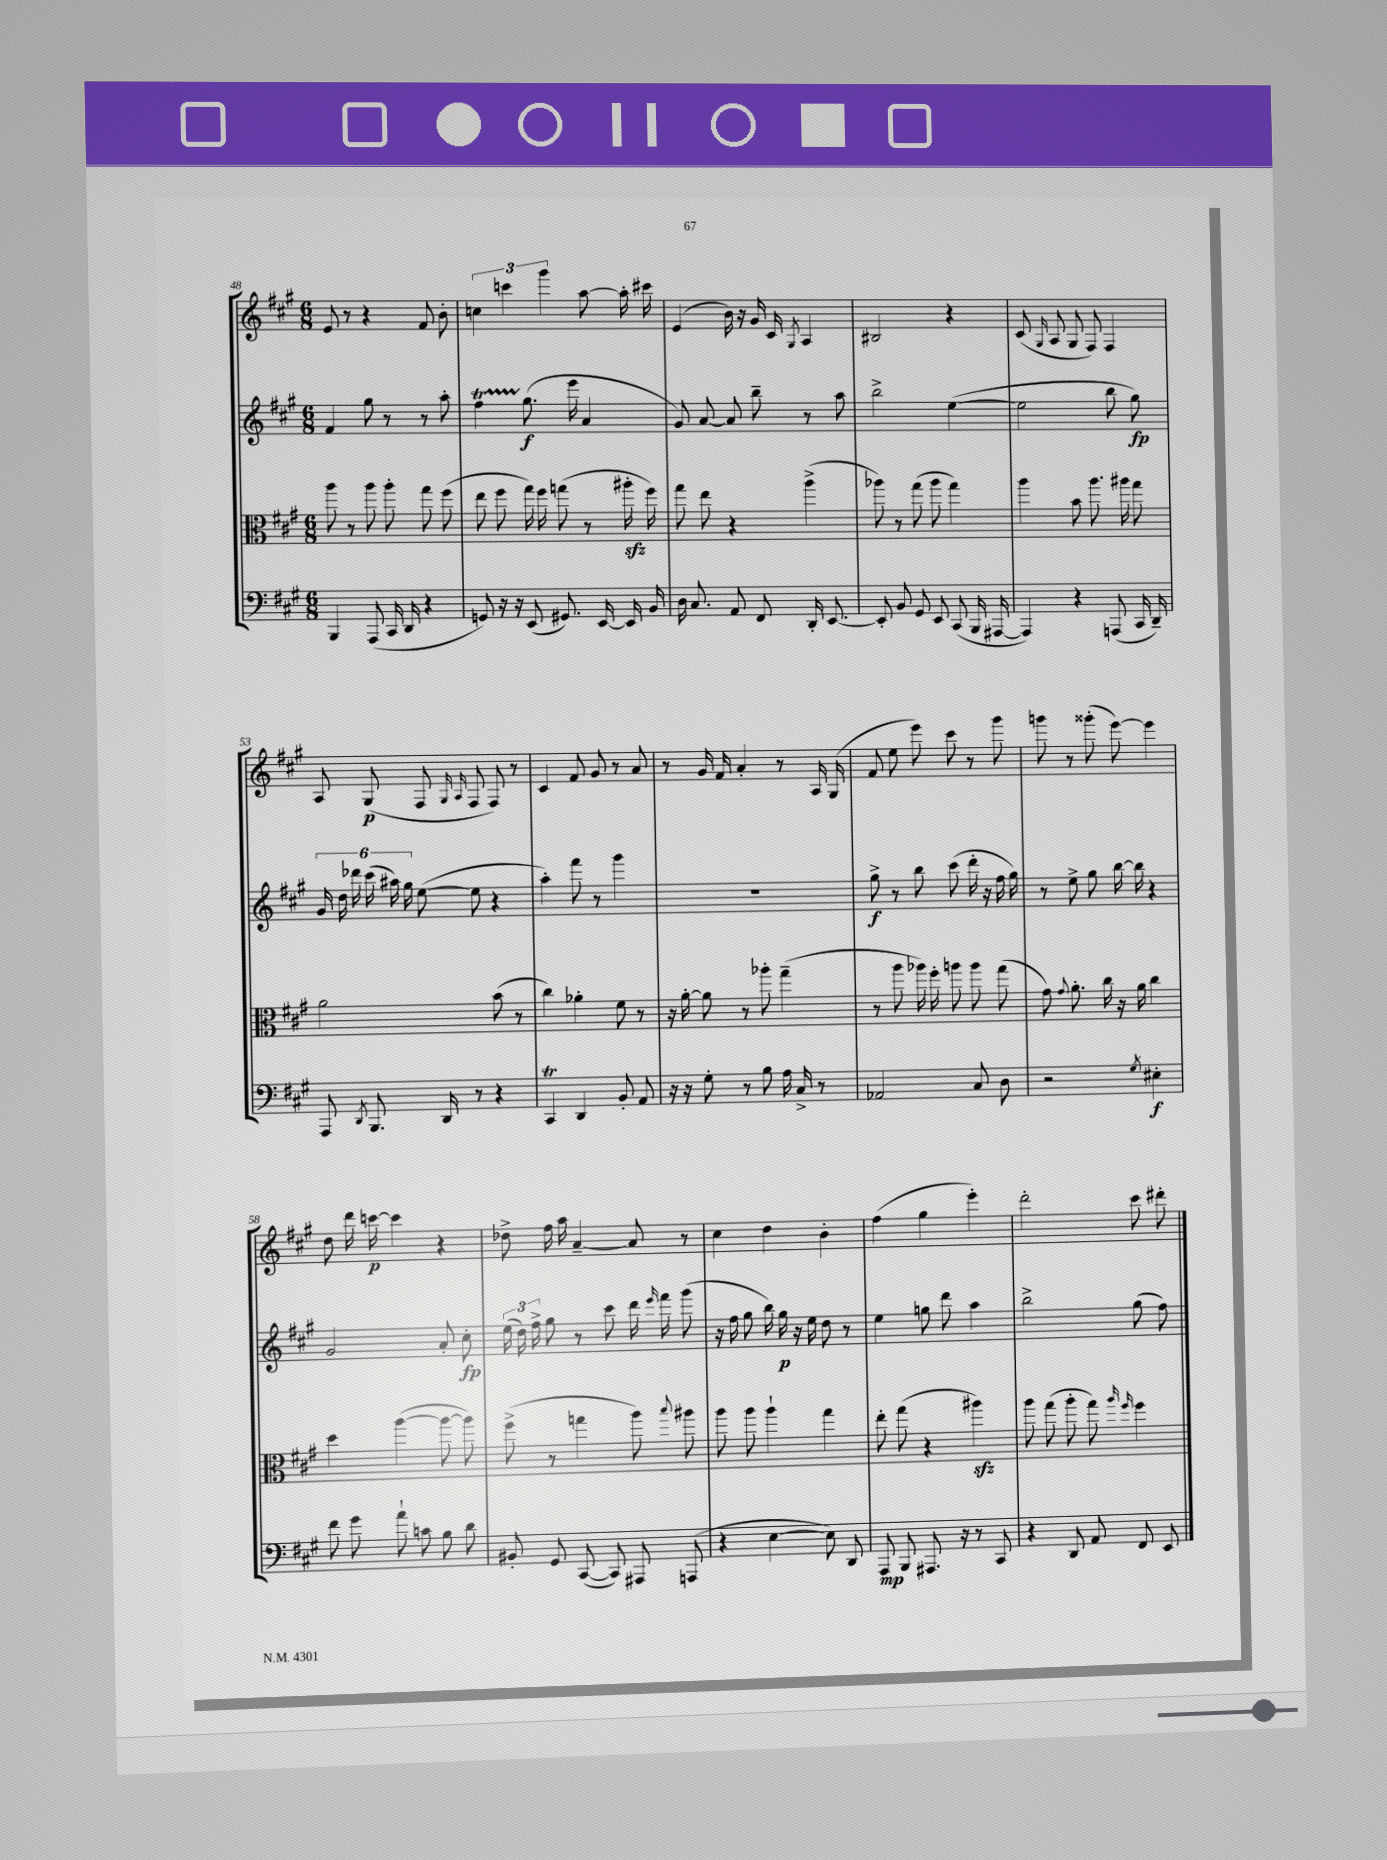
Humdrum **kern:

**kern	**dynam	**kern	**kern	**dynam	**kern	**dynam
*part4	*part4	*part3	*part2	*part2	*part1	*part1
*staff4	*staff4	*staff3	*staff2	*staff2	*staff1	*staff1
*clefF4	*	*clefC3	*clefG2	*	*clefG2	*
*k[f#c#g#]	*	*k[f#c#g#]	*k[f#c#g#]	*	*k[f#c#g#]	*
*M6/8	*	*M6/8	*M6/8	*	*M6/8	*
=48	=48	=48	=48	=48	=48	=48
4BBB/	.	8aa\	4f#/	.	8e/	.
.	.	8r	.	.	8r	.
(8AAA/	.	8aa\	8gg#\	.	4r	.
16CC#/	.	8aa'\	8r	.	.	.
16DD/	.	.	.	.	.	.
4r	.	8gg#\	8r	.	8f#/	.
.	.	(8ff#\	8aa'\	.	8b'\	.
=49	=49	=49	=49	=49	=49	=49
8GGn/)	.	8ee\	4ff#T\	.	6ccn\	.
16r	.	8ff#\	.	.	.	.
.	.	.	.	.	6cccn\	.
16r	.	.	.	.	.	.
(8EE/	.	16gg#\)	(8.gg#\	f	.	.
.	.	16ff#\	.	.	.	.
.	.	.	.	.	6ggg#\	.
8.GG#X/)	.	(8ggn\	.	.	.	.
.	.	.	16eee\	.	.	.
.	.	8r	4a/	.	[8aa\	.
[16EE/	.	.	.	.	.	.
16EE/]	.	16aa#Xzz'\	.	.	16aa'\]	.
16BB/	.	16ff#\)	.	.	16ccc#X\	.
=50	=50	=50	=50	=50	=50	=50
16D\	.	8gg#\	8g#/)	.	(4e/	.
8.C#/	.	.	.	.	.	.
.	.	8ee\	[8a/	.	.	.
8AA/	.	4r	8a/]	.	16b\)	.
.	.	.	.	.	16r	.
8FF#/	.	.	8bb~\	.	16g#/	.
.	.	.	.	.	16c#/	.
.	.	.	.	.	8qG#/	.
16DD'/	.	(4aa^\	8r	.	4A/	.
[8.EE/	.	.	.	.	.	.
.	.	.	8aa\	.	.	.
=51	=51	=51	=51	=51	=51	=51
8EE'/]	.	8aa-X\)	2bb^\	.	2B#X/	.
8BB/	.	8r	.	.	.	.
8GG#/	.	(8gg#\	.	.	.	.
8EE/	.	8aa-\	.	.	.	.
(8CC#/	.	4gg#\)	([4ee\	.	4r	.
16BBB/	.	.	.	.	.	.
[16AAA#X/	.	.	.	.	.	.
=52	=52	=52	=52	=52	=52	=52
4AAA#/])	.	4aa\	2ee\]	.	(8c#/	.
.	.	.	.	.	16qqG#/	.
.	.	.	.	.	8A/	.
4r	.	8b\	.	.	8G#/	.
.	.	8.aa\	.	.	8F#/)	.
(8AAAn/	.	.	8bb\	.	4F#/	.
.	.	16aa#X\	.	.	.	.
16CC#/	.	8gg#\	8gg#\)	fp	.	.
16DD~/)	.	.	.	.	.	.
!!LO:LB:g=z
=53	=53	=53	=53	=53	=53	=53
8AAA/	.	2a\	24g#/	.	8A/	.
.	.	.	24dd\	.	.	.
.	.	.	24ddd-X\	.	.	.
8qDD/	.	.	.	.	.	.
8.BBB/	.	.	(24ccc#\	.	(8G#/	p
.	.	.	24aa#X\)	.	.	.
.	.	.	24gg#\	.	.	.
.	.	.	([8ee\	.	8F#/	.
16DD/	.	.	.	.	.	.
.	.	.	.	.	16qqG#/	.
.	.	.	.	.	16qqA/	.
8r	.	.	8ee\]	.	8F#/	.
4r	.	(8b\	4r	.	8F#/)	.
.	.	8r	.	.	8r	.
=54	=54	=54	=54	=54	=54	=54
4CC#t/	.	4cc#\)	4aa'\)	.	4c#/	.
4DD/	.	4a-X'\	8fff#\	.	8f#/	.
.	.	.	8r	.	8g#/	.
8BB'/	.	8f#\	4ggg#\	.	8r	.
8AA/	.	8r	.	.	8a/	.
=55	=55	=55	=55	=55	=55	=55
16r	.	16r	2.r	.	8r	.
16r	.	[16a'\	.	.	.	.
8G#'\	.	8a\]	.	.	16g#/	.
.	.	.	.	.	16f#/	.
8r	.	8r	.	.	4a'/	.
8B\	.	8aa-X'\	.	.	.	.
16A\	.	(4gg#~\	.	.	8r	.
16C#^/	.	.	.	.	.	.
8r	.	.	.	.	16A/	.
.	.	.	.	.	(16G#/	.
=56	=56	=56	=56	=56	=56	=56
2AA-X/	.	8r	8gg#^\	f	8f#/	.
.	.	8aa\	8r	.	8ee\	.
.	.	16aa-X\)	8bb\	.	8eee\)	.
.	.	16ff#'\	.	.	.	.
.	.	8aan\	(8ccc#\	.	8ccc#\	.
8C#/	.	8aa\	16ddd'\	.	8r	.
.	.	.	16r	.	.	.
8D\	.	(8gg#\	16ff#\	.	8ggg#\	.
.	.	.	16gg#\)	.	.	.
=57	=57	=57	=57	=57	=57	=57
2r	.	8g#\)	8r	.	8gggn\	.
.	.	8qqg#/	.	.	.	.
.	.	8.a'\	8ee^\	.	8r	.
.	.	.	8gg#\	.	(8ggg##X'\	.
.	.	16cc#\	.	.	.	.
.	.	16r	[16bb\	.	[8eee\)	.
.	.	16a\	16bb\]	.	.	.
8qG#/	.	.	.	.	.	.
4E#X'\	f	4cc#\	4r	.	4eee\]	.
!!LO:LB:g=z
=58	=58	=58	=58	=58	=58	=58
8f#\	.	4dd\	2g#/	.	8dd\	.
8g#\	.	.	.	.	16ddd\	.
.	.	.	.	.	[16cccn\	p
8a`\	.	([4aa\	.	.	4ccc\]	.
8cn\	.	.	.	.	.	.
8B\	.	8aa\_	8a'/	.	4r	.
8d\	.	8aa\])	8cc#'\	fp	.	.
=59	=59	=59	=59	=59	=59	=59
8BB#X'/	.	(8ff#^\	(24ee\	.	8dd-X^\	.
.	.	.	24dd\)	.	.	.
.	.	.	24ff#^\	.	.	.
8GG#/	.	8r	8gg#\	.	16ff#\	.
.	.	.	.	.	16aa\	.
([8CC#/	.	4ggn\	8r	.	[4a~/	.
8CC#/])	.	.	8ccc#\	.	.	.
8AAA#X/	.	8aa\)	16ddd\	.	8a/]	.
.	.	.	16qqeee/	.	.	.
.	.	.	16fff#\	.	.	.
.	.	8qqbb/	.	.	.	.
(8AAAn/	.	8aa#X\	(8ggg#\	.	8r	.
=60	=60	=60	=60	=60	=60	=60
4r	.	8aa\	16r	.	4cc#\	.
.	.	.	16ff#\	.	.	.
.	.	8aa\	8gg#\	.	.	.
[4E\	.	4aa`\	16bb\)	.	4dd\	.
.	.	.	16gg#\	p	.	.
.	.	.	16r	.	.	.
.	.	.	16ee\	.	.	.
8E\])	.	4gg#\	8dd\	.	4b'\	.
8DD/	.	.	8r	.	.	.
=61	=61	=61	=61	=61	=61	=61
8AAA/	mp	8ee'\	4ee\	.	(4ff#\	.
8BBB/	.	(8gg#\	.	.	.	.
8.AAA#X/	.	4r	8ggn\	.	4gg#\	.
.	.	.	8ddd\	.	.	.
16r	.	.	.	.	.	.
8r	.	4aa#Xzz\)	4aa\	.	4eee'\)	.
8CC#/	.	.	.	.	.	.
=62	=62	=62	=62	=62	=62	=62
4r	.	8aa\	2bb^\	.	2ddd'\	.
.	.	(8gg#\	.	.	.	.
8DD/	.	8aa'\	.	.	.	.
8AA/	.	8gg#\)	.	.	.	.
.	.	16qqaa/	.	.	.	.
.	.	16qqff#/	.	.	.	.
8FF#/	.	4ff#\	(8gg#\	.	8ccc#\	.
8EE/	.	.	8ff#\)	.	8ddd#X'\	.
==	==	==	==	==	==	==
*-	*-	*-	*-	*-	*-	*-
